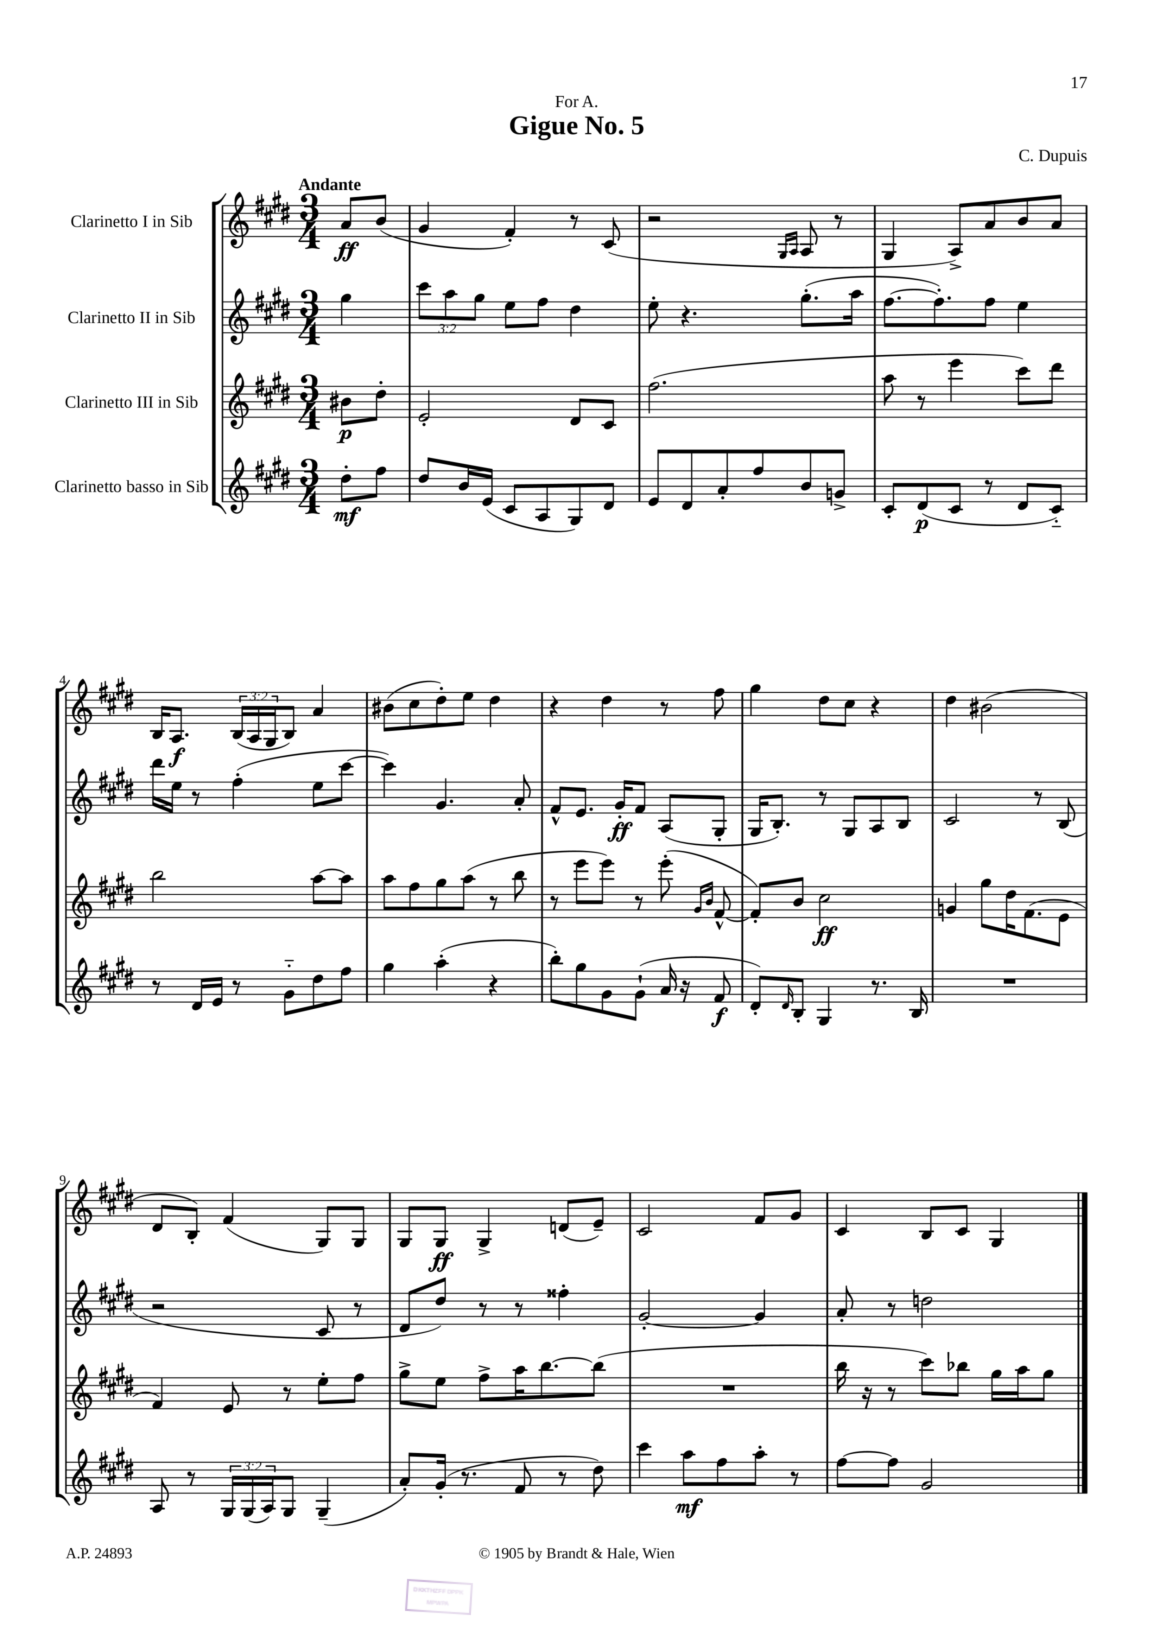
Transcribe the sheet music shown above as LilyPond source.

\header { title = "Gigue No. 5" composer = "C. Dupuis" dedication = "For A." }
<<
\new StaffGroup <<
\new Staff = "s0" \with { instrumentName = "Clarinetto I in Sib" } {
    \clef treble \key e \major \numericTimeSignature \time 3/4 \override Staff.TupletNumber.text = #tuplet-number::calc-fraction-text \partial 4 \tempo "Andante"
    a'8\ff b'8( |
    gis'4 fis'4-.) r8 cis'8( |
    r2 \grace { gis16 a16 } a8 r8 |
    gis4 a8->) a'8 b'8 a'8 |
    b16 a8.\f \tuplet 3/2 { b16( a16 gis16 } b8) a'4 |
    bis'8( cis''8 dis''8-.) e''8 dis''4 |
    r4 dis''4 r8 fis''8 |
    gis''4 dis''8 cis''8 r4 |
    dis''4 bis'2( |
    dis'8 b8-.) fis'4( gis8) gis8 |
    gis8 gis8\ff gis4-> d'8( e'8--) |
    cis'2 fis'8 gis'8 |
    cis'4 b8 cis'8 gis4 \bar "|." |
}
\new Staff = "s1" \with { instrumentName = "Clarinetto II in Sib" } {
    \clef treble \key e \major \numericTimeSignature \time 3/4 \override Staff.TupletNumber.text = #tuplet-number::calc-fraction-text \partial 4
    gis''4 |
    \tuplet 3/2 { cis'''8 a''8 gis''8 } e''8 fis''8 dis''4 |
    e''8-. r4. gis''8.-.( a''16 |
    fis''8.~ fis''8.-.) fis''8 e''4 |
    dis'''16 e''16 r8 fis''4-.( e''8 cis'''8~ |
    cis'''4) gis'4. a'8-. |
    fis'8-^ e'8. gis'16-.\ff fis'8 a8( gis8-. |
    gis16 b8.-.) r8 gis8 a8 b8 |
    cis'2 r8 b8( |
    r2 cis'8 r8 |
    dis'8 dis''8) r8 r8 fisis''4-. |
    gis'2~-. gis'4 |
    a'8-. r8 d''2 \bar "|." |
}
\new Staff = "s2" \with { instrumentName = "Clarinetto III in Sib" } {
    \clef treble \key e \major \numericTimeSignature \time 3/4 \partial 4
    bis'8\p dis''8-. |
    e'2-. dis'8 cis'8 |
    fis''2.( |
    a''8 r8 e'''4 cis'''8) dis'''8 |
    b''2 a''8~ a''8 |
    a''8 fis''8 gis''8 a''8( r8 b''8 |
    r8 e'''8 e'''8) r8 e'''8-.( \grace { gis'16 b'16 } fis'8~-^ |
    fis'8-.) b'8 cis''2\ff |
    g'4 gis''8 dis''16 fis'8.( e'8 |
    fis'4) e'8 r8 e''8-. fis''8 |
    gis''8-> e''8 fis''8-> a''16 b''8.~ b''8( |
    R2. |
    b''16 r16 r8 cis'''8) bes''8 gis''16 a''16 gis''8 \bar "|." |
}
\new Staff = "s3" \with { instrumentName = "Clarinetto basso in Sib" } {
    \clef treble \key e \major \numericTimeSignature \time 3/4 \override Staff.TupletNumber.text = #tuplet-number::calc-fraction-text \partial 4
    dis''8-.\mf fis''8 |
    dis''8 b'16 e'16( cis'8 a8 gis8) dis'8 |
    e'8 dis'8 a'8-. fis''8 b'8 g'8-> |
    cis'8-. dis'8\p( cis'8 r8 dis'8 cis'8-_) |
    r8 dis'16 e'16 r8 gis'8-_ dis''8 fis''8 |
    gis''4 a''4-.( r4 |
    b''8-.) gis''8 gis'8 gis'8-!( a'16 r16 fis'8\f |
    dis'8-.) \grace { dis'16 } b8-. gis4 r8. b16 |
    R2. |
    a8 r8 \tuplet 3/2 { gis16 gis16( a16) } gis8 gis4--( |
    a'8-.) gis'16-.( r8. fis'8 r8 dis''8) |
    cis'''4 a''8\mf fis''8 a''8-. r8 |
    fis''8~ fis''8 gis'2 \bar "|." |
}
>>
>>
